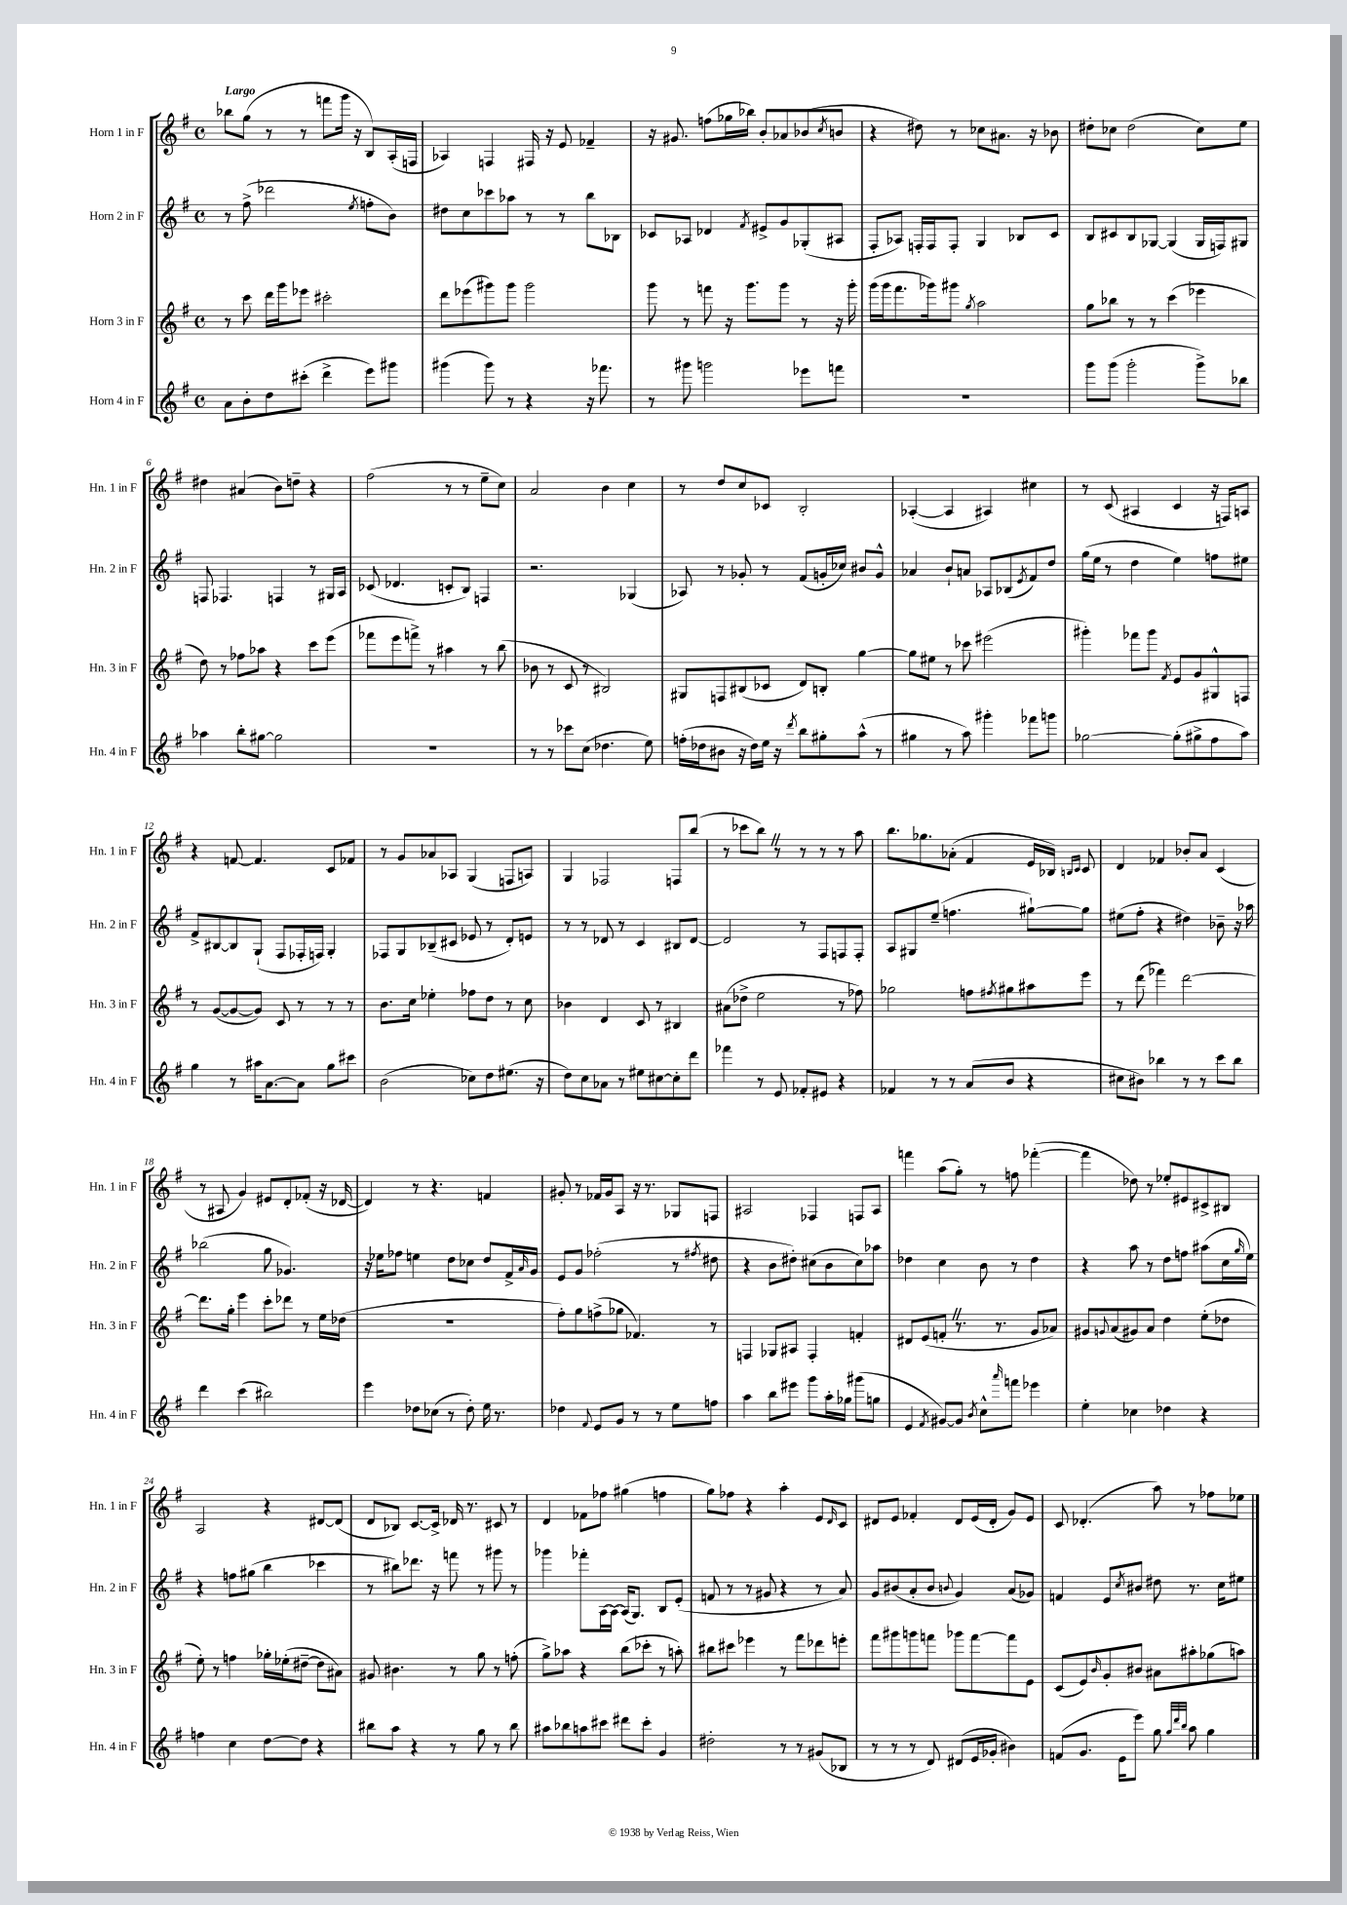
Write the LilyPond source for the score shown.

<<
\new StaffGroup <<
\new Staff = "s0" \with { instrumentName = "Horn 1 in F" shortInstrumentName = "Hn. 1 in F" } {
    \clef treble \key g \major \defaultTimeSignature \time 4/4 \tempo "Largo"
    bes''8 g''8( r8 r8 f'''8 g'''16 r16 b8) a16-.( f16 |
    aes4) f4 fis16 r16 e'8 fes'4-- |
    r16 gis'8. f''8( ges''16 bes''16) b'8-. aes'8 bes'8( \acciaccatura { c''8 } b'8 |
    r4 dis''8) r8 ces''8 ais'8. r16 bes'8 |
    dis''8-. ces''8 dis''2( ces''8) e''8 |
    dis''4 ais'4( b'8) d''8-- r4 |
    fis''2( r8 r8 e''8-- c''8) |
    a'2 b'4 c''4 |
    r8 d''8 c''8 ces'8 b2-. |
    aes4~-.( aes4 ais4) cis''4 |
    r8 c'8( ais4 c'4 r16 f16) a8 |
    r4 f'8~ f'4. c'8 fes'8 |
    r8 g'8 aes'8 aes8 g4( f8 a8) |
    g4 fes2 f8 b''8( |
    r8 ces'''8 b''8) \once \override BreathingSign.text = \markup { \musicglyph "scripts.caesura.straight" } \breathe r8 r8 r8 r8 a''8 |
    b''8. ges''8. aes'8-.( fis'4 e'16 bes16) \grace { b16 c'16 } c'8 |
    d'4 fes'4 bes'8-. a'8 c'4( |
    r8 ais8 g'4) eis'8 d'8-. fes'8-.( r16 des'16~ |
    des'4) r8 r4. f'4 |
    gis'8-. r8 fes'16 gis'16 a8 r16 r8. ges8 f8 |
    ais2 fes4 f8 ais8 |
    f'''4 a''8( g''8-.) r8 f''8 fes'''4~-.( |
    fes'''4 des''8) r8 ees''8-. eis'8 cis'8-> bis8 |
    a2 r4 dis'8~ dis'8( |
    d'8 bes8) c'8.~ c'16-> des'16 r8. cis'8 r8 |
    d'4 fes'8 fes''8 gis''4( f''4 |
    g''8) fes''8 r4 a''4-. e'8 \grace { d'16 } c'8 |
    dis'8 e'8 fes'4-. dis'8 e'16( dis'16-. g'8) e'8 |
    c'8 des'4.-.( a''8) r8 fes''8 ees''8 \bar "|." |
}
\new Staff = "s1" \with { instrumentName = "Horn 2 in F" shortInstrumentName = "Hn. 2 in F" } {
    \clef treble \key g \major \defaultTimeSignature \time 4/4
    r8 fis''8->( des'''2 \acciaccatura { e''8 } f''8-. b'8) |
    dis''8 c''8 ces'''8 aes''8 r8 r8 b''8 bes8 |
    ces'8 aes8 des'4 \acciaccatura { fis'8 } eis'8-> g'8 ges8-.( ais8 |
    fis8-. aes8) f16-. f16 f8-. g4 bes8 c'8 |
    b8 cis'8 b8 ges8~ ges4( ges16 f16) gis8 |
    f8 fes4. f4 r8 gis16 a16 |
    ces'8( des'4. c'8-. b8) f4 |
    r2. ges4( |
    aes8) r8 ges'8-. r8 fis'8( g'16-. ces''16) bis'8 g'8-^ |
    aes'4 b'8-! a'8 aes8 bes8( \acciaccatura { e'8 } fis'8) d''8 |
    g''16( e''16 r8 d''4 e''4) f''8 eis''8 |
    fis'8-> bis8~ bis8 g8-!( fis8 fes16-. f16) g4-. |
    fes8 g8 bes8--( cis'8 ees'8 r8 d'8-.) e'8 |
    r8 r8 des'8 r8 c'4 bis8 des'8~ |
    des'2 r8 fis8 f8 f8-. |
    a8 gis8 e''8--( f''4. gis''8~-!) gis''8 |
    eis''8( fis''8-. r4 dis''4) bes'8-- r16 aes''16 |
    bes''2( g''8 ges'4.) |
    r16 ees''16 fes''8 e''4 d''8 ces''8 d''8 fis'16-> \grace { a'16 } g'16 |
    e'8 g'8 fes''2-.( r8 \acciaccatura { fis''8 } dis''8 |
    r4 b'8 dis''8-.) cis''8( b'8 cis''8) aes''8 |
    des''4 c''4 b'8 r8 des''4 |
    r4 a''8 r8 d''8 f''8 ais''8( c''16 \grace { g''16 } e''16) |
    r4 f''8 gis''8( b''4 ces'''4 |
    r8 bis''8) des'''8. r16 f'''8 r8 gis'''8 r8 |
    ges'''4 fes'''8-. a16~ a16~ a16( g8.) b8 e'8-.( |
    f'8 r8 r8 gis'8 r4 r8 a'8) |
    g'8 bis'8( a'8-. bis'8 \appoggiatura { b'8 } g'4) a'8( ges'8) |
    f'4 e'8 \acciaccatura { c''8 } bis'8 dis''8 r8. c''16 eis''8 \bar "|." |
}
\new Staff = "s2" \with { instrumentName = "Horn 3 in F" shortInstrumentName = "Hn. 3 in F" } {
    \clef treble \key g \major \defaultTimeSignature \time 4/4
    r8 c'''8 d'''16 g'''16 ees'''8 cis'''2-. |
    d'''8 ees'''8( gis'''8) gis'''8 gis'''2 |
    g'''8 r8 f'''8 r16 g'''8. g'''8 r8 r16 g'''16-. |
    g'''16( g'''16 fis'''8. ges'''16) gis'''8 \acciaccatura { g''8 } a''2 |
    g''8 bes''8 r8 r8 c'''4( ees'''4 |
    d''8) r8 fes''8 aes''8 r4 c'''8 e'''8( |
    fes'''8 e'''8 f'''8->) r8 ais''4 r8 b''8( |
    bes'8 r8 c'8 r8 bis2) |
    gis8 f8 bis8( ces'8 d'8) b8-. g''4~ |
    g''8 eis''8 r8 ces'''8 eis'''2( |
    gis'''4-.) fes'''8 gis'''8 \acciaccatura { fis'8 } e'8 g'8 gis8-^ f8 |
    r8 g'8~( g'8~ g'8) c'8 r8 r8 r8 |
    b'8. c''16 ees''4-. fes''8 d''8 r8 c''8 |
    bes'4 d'4 c'8 r8 bis4 |
    ais'8( des''8-> e''2 r8 fes''8) |
    ges''2 f''8 \acciaccatura { fis''8 } gis''8 ais''8 e'''8 |
    r8 d'''8( fes'''4) d'''2~ |
    d'''8. g''16-. e'''4 c'''8-. des'''8 r8 e''16 des''16( |
    R1 |
    fis''8-.) g''8 f''8->( ges''8 fes'4.) r8 |
    f4 ges8 ais8 f4-. f'4-. |
    dis'8 e'8( f'8-. \once \override BreathingSign.text = \markup { \musicglyph "scripts.caesura.straight" } \breathe r8. r8. g'8 aes'8) |
    gis'8 \appoggiatura { g'8 } a'8( gis'8) a'8 d''4 e''8-.( des''8 |
    e''8-.) r8 f''4 ges''16-. ees''16-.( dis''8~-- dis''8 ais'8) |
    gis'8 bis'4. r8 g''8 r8 f''8-.( |
    g''8->) aes''8 r4 b''8( ces'''8-. r8 a''8-.) |
    bis''8 cis'''8 ees'''4 r8 fis'''8 des'''8 e'''8-. |
    fis'''8 gis'''8 g'''8 f'''8 ges'''8 f'''8~ f'''8 e'8 |
    c'8( e'8) \grace { b'16 } g'8-. bis'8 ais'8 ais''8-. ges''8( a''8) \bar "|." |
}
\new Staff = "s3" \with { instrumentName = "Horn 4 in F" shortInstrumentName = "Hn. 4 in F" } {
    \clef treble \key g \major \defaultTimeSignature \time 4/4
    a'8 b'8-. d''8 cis'''8-.( d'''4-> e'''8) gis'''8 |
    gis'''4( gis'''8) r8 r4 r16 fes'''8. |
    r8 gis'''8 g'''2 ees'''8 f'''8 |
    R1 |
    g'''8 g'''8( g'''2-. g'''8->) bes''8 |
    aes''4 b''8-. gis''8~ gis''2 |
    R1 |
    r8 r8 ces'''8 c''8( des''4. e''8) |
    f''16-.( des''16 bis'8 r16 des''16) e''16 r16 \acciaccatura { d'''8 } b''8 gis''8-. a''8-^( r8 |
    gis''4 r8 a''8) gis'''4-. fes'''8 g'''8 |
    ges''2~ ges''8-.( gis''8-> fis''8 a''8) |
    g''4 r8 ais''16 a'8.~ a'8 g''8 cis'''8 |
    b'2( ces''8) d''8 eis''8.( r16 |
    d''8) c''8 aes'8 r8 eis''8 cis''8~ cis''8-. d'''8 |
    fes'''4 r8 e'8 fes'8-. eis'8 r4 |
    fes'4 r8 r8 a'8( b'8 r4 |
    cis''8 bis'8) bes''4 r8 r8 c'''8 bes''8 |
    d'''4 c'''4( bis''2) |
    e'''4 des''8 ces''8( r8 des''8-.) e''16 r8. |
    des''4 \appoggiatura { fis'8 } e'8 g'8 r8 r8 e''8 f''8 |
    a''4 b''8 eis'''8 g'''8 a''16-. ges''16 gis'''8( g''8 |
    e'4 \acciaccatura { fis'8 } gis'8~) gis'8 \acciaccatura { b'8 } c''8-^ \grace { a'''16 } f'''8 ees'''4 |
    e''4-. ces''4 des''4 r4 |
    f''4 c''4 d''8~ d''8 r4 |
    bis''8 a''8 r4 r8 g''8 r8 bis''8 |
    ais''8 bes''8 a''8 cis'''8 dis'''8 cis'''8-. g'4 |
    dis''2-. r8 r8 gis'8( bes8 |
    r8 r8 r8 d'8) dis'8( e'16 ges'16-. bis'4) |
    f'8( g'8. e'16 e'''8) g''8 \grace { g''32 d'''32 b''32 } a''8 g''4 \bar "|." |
}
>>
>>
